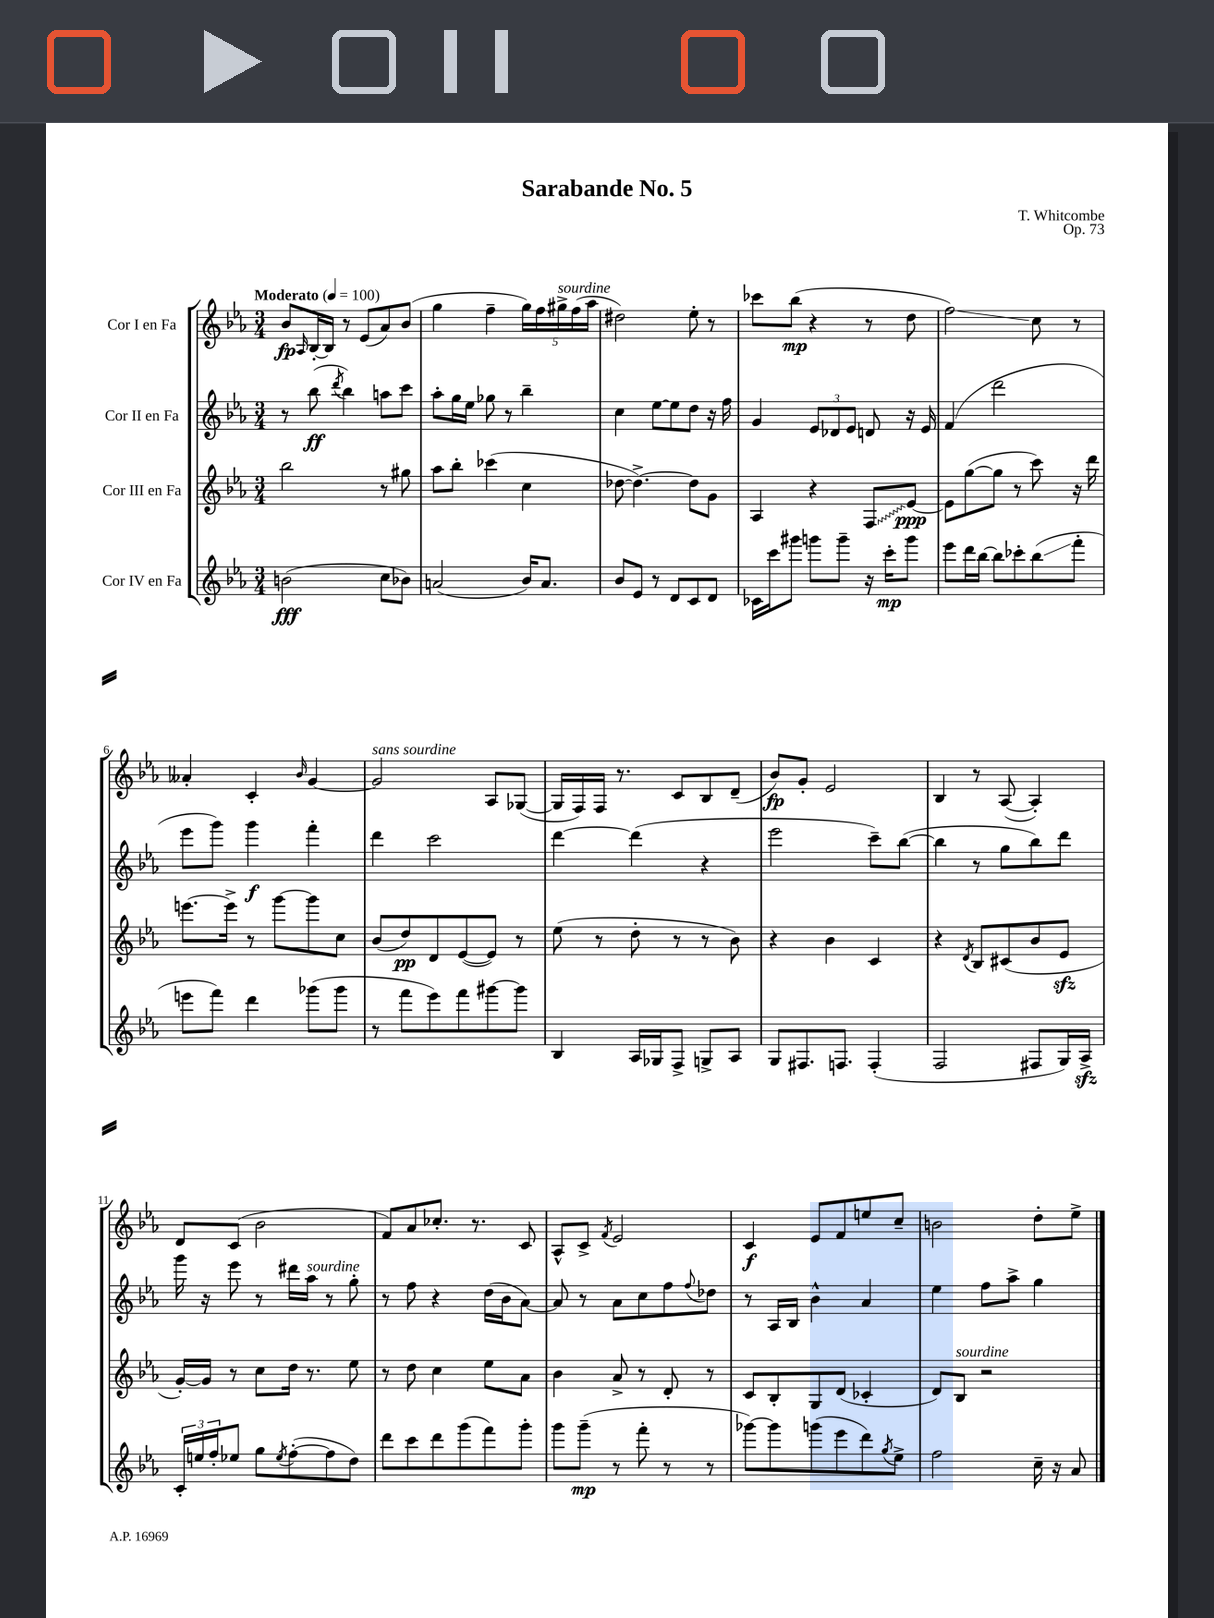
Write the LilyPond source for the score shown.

\header { title = "Sarabande No. 5" composer = "T. Whitcombe" opus = "Op. 73" }
<<
\new StaffGroup <<
\new Staff = "s0" \with { instrumentName = "Cor I en Fa" } {
    \clef treble \key ees \major \numericTimeSignature \time 3/4 \tempo "Moderato" 4 = 100
    bes'8\fp \grace { aes16 } bes16~-. bes16 r8 ees'8( aes'8) bes'8( |
    g''4 f''4-- \tuplet 5/4 { g''16) f''16 gis''16->^\markup { \italic "sourdine" } f''16( aes''16 } |
    dis''2) ees''8-. r8 |
    ces'''8 bes''8\mp( r4 r8 d''8 |
    f''2\glissando) c''8 r8 |
    aeses'4-. c'4-. \grace { bes'16 } g'4~ |
    g'2^\markup { \italic "sans sourdine" } aes8 ges8~( |
    ges16 f16) f16 r8. c'8 bes8 d'8--( |
    bes'8\fp) g'8-. ees'2 |
    bes4 r8 aes8~( aes4-.) |
    d'8 c'8( bes'2 |
    f'8) aes'8 ces''8.-. r8. c'8 |
    aes8-^ c'8-> \acciaccatura { f'8 } ees'2 |
    c'4\f ees'8 f'8 e''8 c''8-- |
    b'2 d''8-. ees''8-> \bar "|." |
}
\new Staff = "s1" \with { instrumentName = "Cor II en Fa" } {
    \clef treble \key ees \major \numericTimeSignature \time 3/4
    r8 bes''8\ff( \acciaccatura { d'''8 } bes''4) a''8 c'''8 |
    aes''8-. g''16 ees''16 ges''8 r8 bes''4-- |
    c''4 ees''8~ ees''8 d''8 r16 f''16 |
    g'4 \tuplet 3/2 { ees'8 des'8 ees'8 } d'8 r16 ees'16 |
    f'4( d'''2 |
    ees'''8 g'''8) g'''4\f f'''4-. |
    d'''4 c'''2 |
    d'''4~ d'''4( r4 |
    ees'''2 c'''8--) bes''8~( |
    bes''4 r8 g''8 bes''8) d'''8 |
    g'''16 r16 ees'''8 r8 dis'''16 aes''16^\markup { \italic "sourdine" } r8 g''8-. |
    r8 f''8 r4 d''16( bes'16 aes'8~) |
    aes'8 r8 aes'8 c''8 f''8 \appoggiatura { f''8 } des''8 |
    r8 aes16 bes16 bes'4-^ aes'4 |
    ees''4 f''8 aes''8-> g''4 \bar "|." |
}
\new Staff = "s2" \with { instrumentName = "Cor III en Fa" } {
    \clef treble \key ees \major \numericTimeSignature \time 3/4
    bes''2 r8 gis''8 |
    aes''8 bes''8-. ces'''4( c''4 |
    des''8~ des''4.~->) des''8 g'8 |
    aes4 r4 \once \override Glissando.style = #'zigzag f8\glissando ees'8~\ppp |
    ees'8 g''8~( g''8 r8 c'''8) r16 d'''16 |
    e'''8.~ e'''16-> r8 g'''8~ g'''8 c''8 |
    bes'8( d''8\pp) d'8 ees'8~( ees'8) r8 |
    ees''8( r8 d''8-. r8 r8 bes'8) |
    r4 bes'4 c'4 |
    r4 \acciaccatura { d'8 } bes8 cis'8( bes'8 ees'8\sfz |
    g'16~-.) g'16 r8 c''8 d''16 r8. ees''8 |
    r8 d''8 c''4 ees''8 aes'8 |
    bes'4 aes'8-> r8 d'8-. r8 |
    c'8 bes8-. g8 d'8( ces'4-. |
    d'8) bes8^\markup { \italic "sourdine" } r2 \bar "|." |
}
\new Staff = "s3" \with { instrumentName = "Cor IV en Fa" } {
    \clef treble \key ees \major \numericTimeSignature \time 3/4
    b'2\fff( c''8 bes'8) |
    a'2( bes'16) a'8. |
    bes'8 ees'8 r8 d'8 c'8 d'8 |
    ces'16 c'''16 gis'''8 g'''8 g'''8-- r16 c'''16-.\mp g'''8 |
    ees'''8 d'''16 bes''16~ bes''8 ces'''8-. bes''8\glissando( f'''8-. |
    e'''8 f'''8) d'''4 ges'''8( ges'''8 |
    r8 f'''8 ees'''8) f'''8 gis'''8~ gis'''8 |
    bes4 aes16 ges16 f8-> g8-> aes8 |
    g8 fis8. f8. f4-.( |
    f2 fis8 g16) aes16->\sfz |
    \tuplet 3/2 { c'16-. e''16 f''16-. } ees''8 g''8 \acciaccatura { ees''8 } f''8~-.( f''8 d''8) |
    d'''8 c'''8 d'''8 g'''8( f'''8) g'''8-. |
    g'''8 g'''8--\mp( r8 f'''8-. r8 r8 |
    ges'''8~) ges'''8 g'''8( ees'''8 d'''8) \acciaccatura { g''8 } ees''8-> |
    f''2 c''16-- r16 aes'8 \bar "|." |
}
>>
>>
